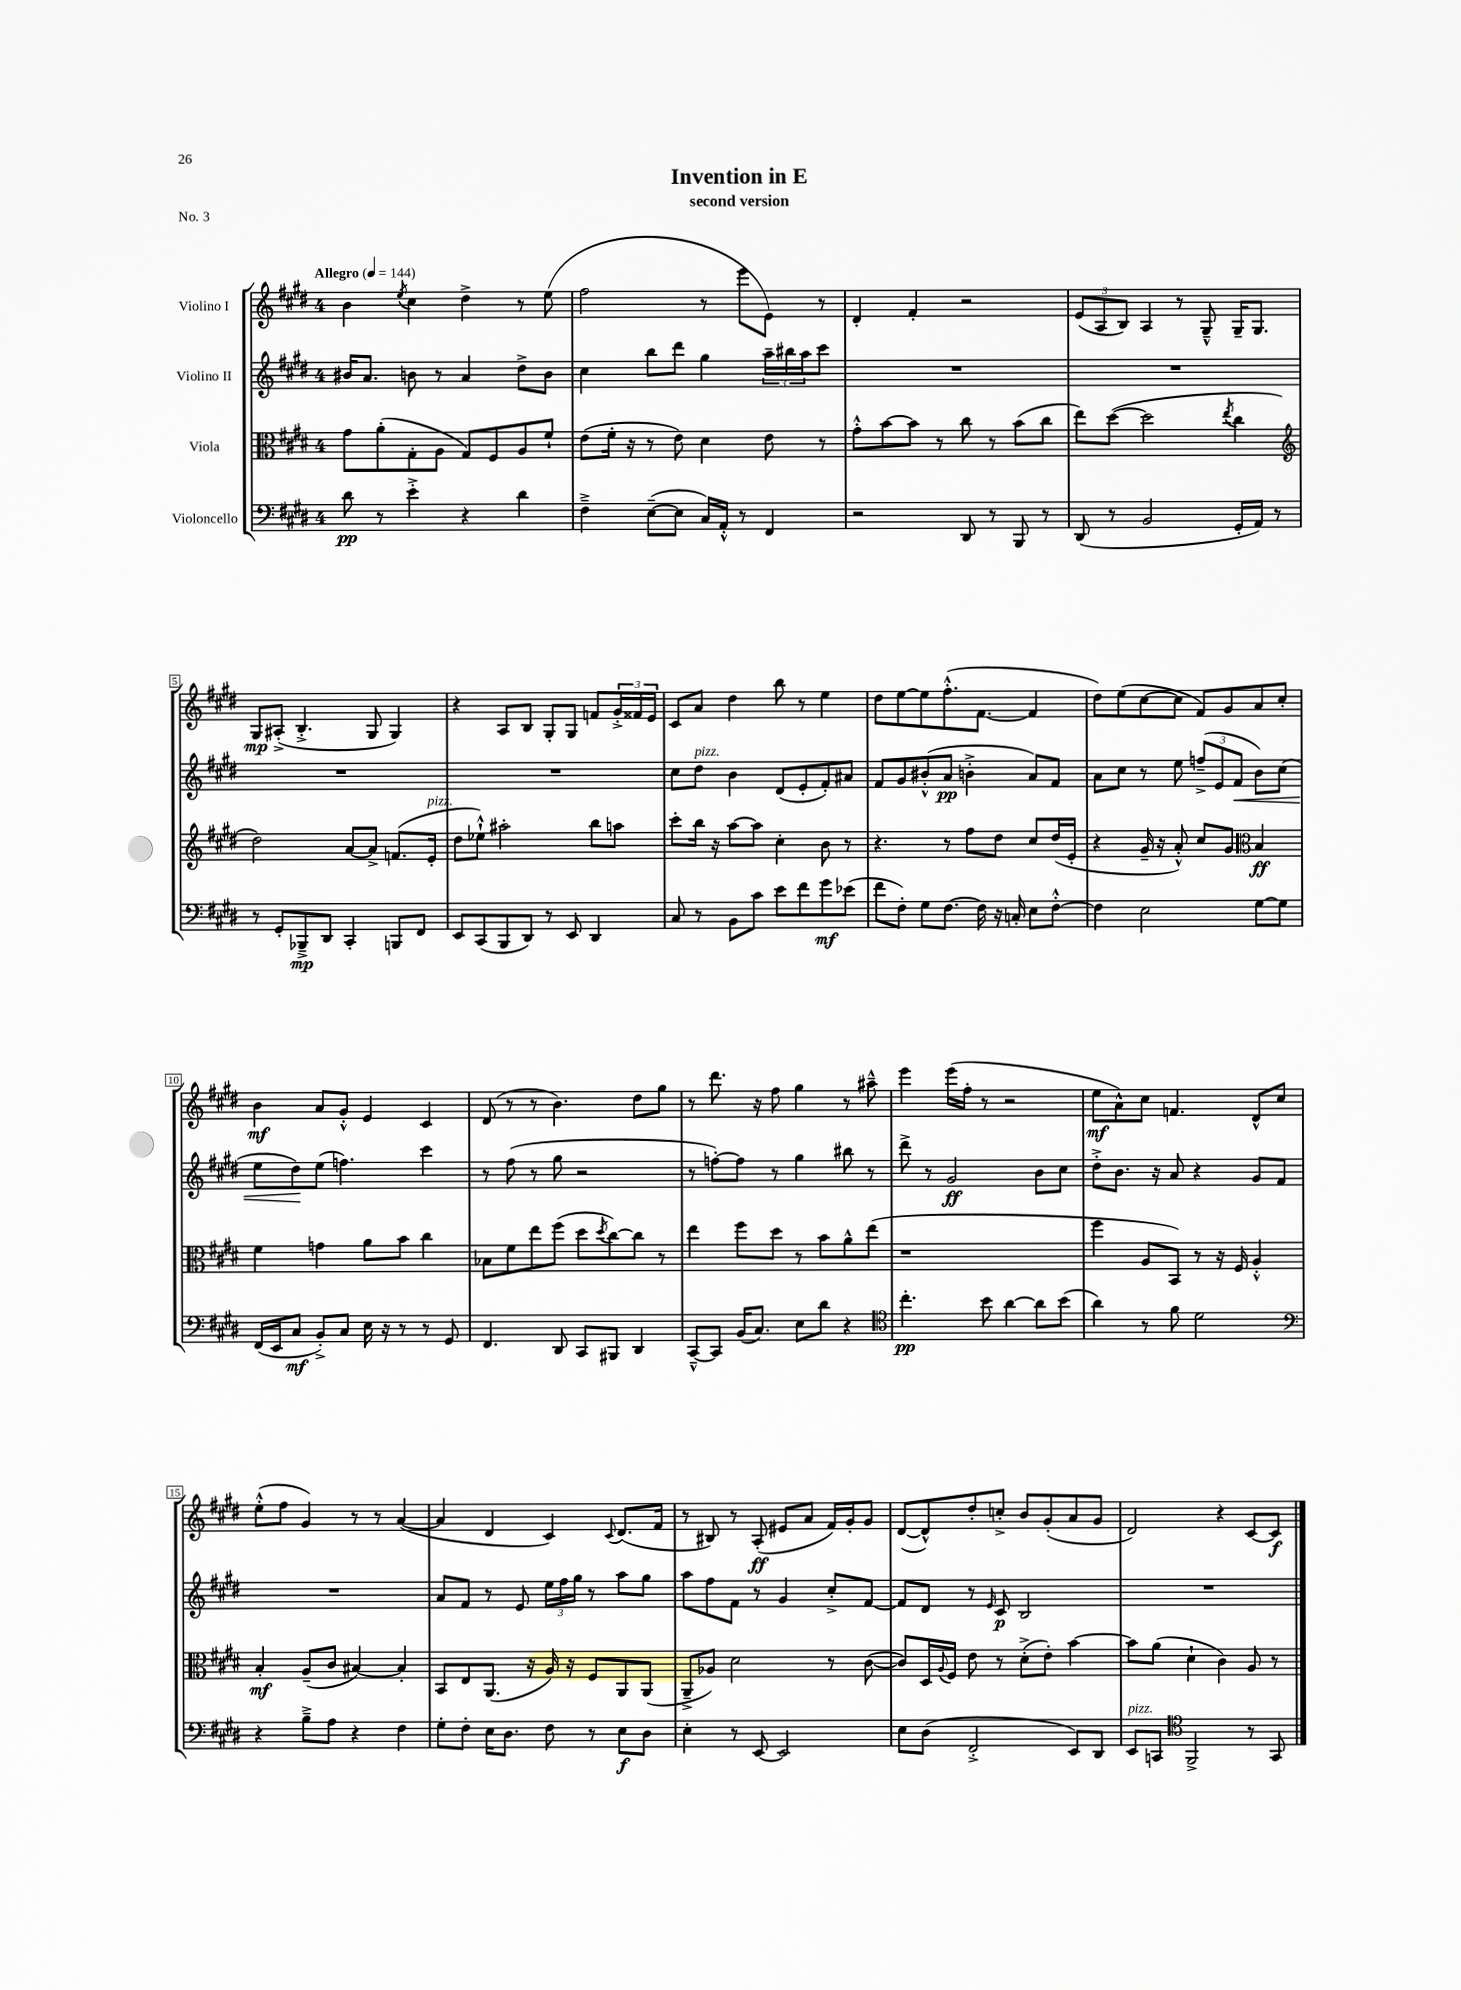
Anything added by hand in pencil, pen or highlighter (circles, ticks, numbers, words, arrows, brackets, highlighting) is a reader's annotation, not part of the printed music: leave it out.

**kern	**kern	**kern	**kern
*staff4	*staff3	*staff2	*staff1
*clefF4	*clefC3	*clefG2	*clefG2
*k[f#c#g#d#]	*k[f#c#g#d#]	*k[f#c#g#d#]	*k[f#c#g#d#]
*M4/4	*M4/4	*M4/4	*M4/4
*MM144	*MM144	*MM144	*MM144
8d#	8g#	16b#	4b
.	.	8.a	.
8r	(8a'	.	.
.	.	.	8qee
4e'^	8G#'	8b	4cc#
.	8A	8r	.
4r	8G#)	4a	4dd#^
.	8F#	.	.
4d#	8A	8dd#^	8r
.	8f#`	8b	(8ee
=	=	=	=
4F#~^	(8e	4cc#	2ff#
.	16f#'	.	.
.	16r	.	.
([8E~	8r	8bb	.
8E]	8e)	8ddd#	.
16C#)	4d#	4gg#	8r
16AA'^^	.	.	.
8r	.	.	8eee
4FF#	8e	24aa~	8e)
.	.	24bb#	.
.	.	24aa	.
.	8r	8ccc#	8r
=	=	=	=
2r	8g#'^^	1r	4d#'
.	[8b	.	.
.	8b]	.	4f#'
.	8r	.	.
8DD#	8cc#	.	2r
8r	8r	.	.
8BBB	(8b	.	.
8r	8cc#	.	.
=	=	=	=
(8DD#	8ee)	1r	(12e
.	.	.	12A
8r	([8dd#	.	.
.	.	.	12B)
2BB	2dd#]	.	4A
.	.	.	8r
.	.	.	8G#~^^
.	8qee	.	.
16GG#'	4cc#	.	16G#~
16AA)	.	.	8.G#
8r	.	.	.
=	=	=	=
*	*clefG2	*	*
8r	2dd#)	1r	8G#
8GG#'	.	.	(8A#'^
8BBB-~^	.	.	4.B'^
8DD#	.	.	.
4CC#'	[8a	.	.
.	8a^]	.	8G#
8BBB	(8.f	.	4G#)
8FF#	.	.	.
.	16e'	.	.
=	=	=	=
8EE	8dd#	1r	4r
(8CC#	8ee-`^^)	.	.
8BBB	2aa#'	.	8A
8DD#)	.	.	8B
8r	.	.	8G#'
8EE	.	.	8G#
4DD#	8bb	.	8f
.	8aa	.	24g#'^
.	.	.	24f##
.	.	.	24e
=	=	=	=
8C#	8ccc#'	8cc#	8c#
8r	16bb	8dd#	8a
.	16r	.	.
8BB	[8aa	4b	4dd#
8c#	8aa]	.	.
8e	4cc#'	(8d#	8bb
8f#	.	8e'	8r
8g#	8b	8f#')	4ee
(8e-	8r	8a#	.
=	=	=	=
8f#	4.r	8f#	8dd#
8F#')	.	8g#	[8ee
8G#	.	(8b#'^^	8ee]
[8.F#	8r	8a	(8.ff#'^^
.	8ff#	4b'^	.
16F#]	.	.	[8.f#
16r	8dd#	.	.
16C'	.	.	.
8E	8cc#	8a)	4f#]
[8F#'^^	(16dd#	8f#	.
.	16e'	.	.
=	=	=	=
4F#]	4r	8a	8dd#)
.	.	8cc#	(8ee
2E	16g#~	8r	[8cc#
.	16r	.	.
.	8a'^^)	8ee	8cc#]
.	8cc#	(12ff~^	8f#)
.	.	12e	.
.	8g#	.	8g#
.	.	12f#	.
*	*clefC3	*	*
[8G#	4B	8b)	8a
8G#]	.	(8cc#	8cc#'
=	=	=	=
(16FF#	4f#	8ee	4b
16EE	.	.	.
8C#	.	8dd#)	.
8BB'^)	4g	(8ee	8a
8C#	.	4.ff)	8g#'^^
16E	8a	.	4e
16r	.	.	.
8r	8b	.	.
8r	4cc#	4ccc#	4c#
8GG#	.	.	.
=	=	=	=
4.FF#	8B-	8r	(8d#
.	8f#	(8ff#	8r
.	8ee	8r	8r
8DD#	(8ff#	8gg#	4.b)
8CC#	8dd#	2r	.
.	8qdd#	.	.
8BBB#	[8cc#)	.	.
4DD#	8cc#]	.	8dd#
.	8r	.	8gg#
=	=	=	=
[8CC#~^^	4ee	8r	8r
8CC#]	.	[8ff')	8.ddd#
(16BB	8ff#	8ff]	.
8.C#)	.	.	16r
.	8dd#	8r	8ff#
8E	8r	4gg#	4gg#
8d#	8b	.	.
4r	8a^^	8bb#	8r
.	(8ee	8r	8aa#~^^
=	=	=	=
*clefC4	*	*	*
4.cc#'	1r	8ddd#^	4eee
.	.	8r	.
.	.	2g#	(16eee
.	.	.	16ff#'
8b	.	.	8r
[4a	.	.	2r
8a]	.	8b	.
(8b	.	8cc#	.
=	=	=	=
4a)	4ff#	8dd#'^	8ee
.	.	8.b	8a^^)
8r	8A	.	8cc#
.	.	16r	.
8f#	8BB)	8a	4.f
2d#	8r	4r	.
.	16r	.	.
.	16F#	.	.
.	4A'^^	8g#	8d#^^
.	.	8f#	8cc#
=	=	=	=
*clefF4	*	*	*
4r	4B'	1r	(8ee'^^
.	.	.	8ff#
8B~^	(8A~	.	4g#)
8A	8c#	.	.
4r	[4B#)	.	8r
.	.	.	8r
4F#	4B#']	.	([4a
=	=	=	=
8G#'	8BB	8a	4a]
8F#'	8E	8f#	.
16E	(8.AA	8r	4d#
8.D#	.	.	.
.	.	8e	.
.	16r	.	.
8F#	16A)	24ee	4c#)
.	.	24ff#	.
.	16r	.	.
.	.	24gg#	.
8r	8F#	8r	.
.	.	.	8qqc#
8E	8AA	8aa	(8.d#
8D#	(8AA	8gg#	.
.	.	.	16f#
=	=	=	=
4E'	8AA~^	8aa	8r
.	8A-)	8ff#	8B#)
8r	2d#	8f#	8r
[8EE	.	8r	(8A'
2EE]	.	4g#	8e#
.	.	.	8a
.	8r	8cc#'^	16f#)
.	.	.	16g#'
.	([8c#	[8f#	8g#
=	=	=	=
8E	8c#])	8f#]	([8d#
(8D#	16D#	8d#	8d#^^])
.	8qqA	.	.
.	16F#	.	.
2FF#'^	8e	8r	8dd#'
.	.	16qqe	.
.	8r	8c#	8cc'^
.	(8d#'^	2B	8b
.	8e')	.	(8g#'
8EE)	[4b	.	8a
8DD#	.	.	8g#
=	=	=	=
8EE	8b]	1r	2d#)
8CC	(8a	.	.
*clefC4	*	*	*
2FF#^	4d#`	.	.
.	4c#)	.	4r
8r	8A	.	[8c#
8GG#	8r	.	8c#]
==	==	==	==
*-	*-	*-	*-
